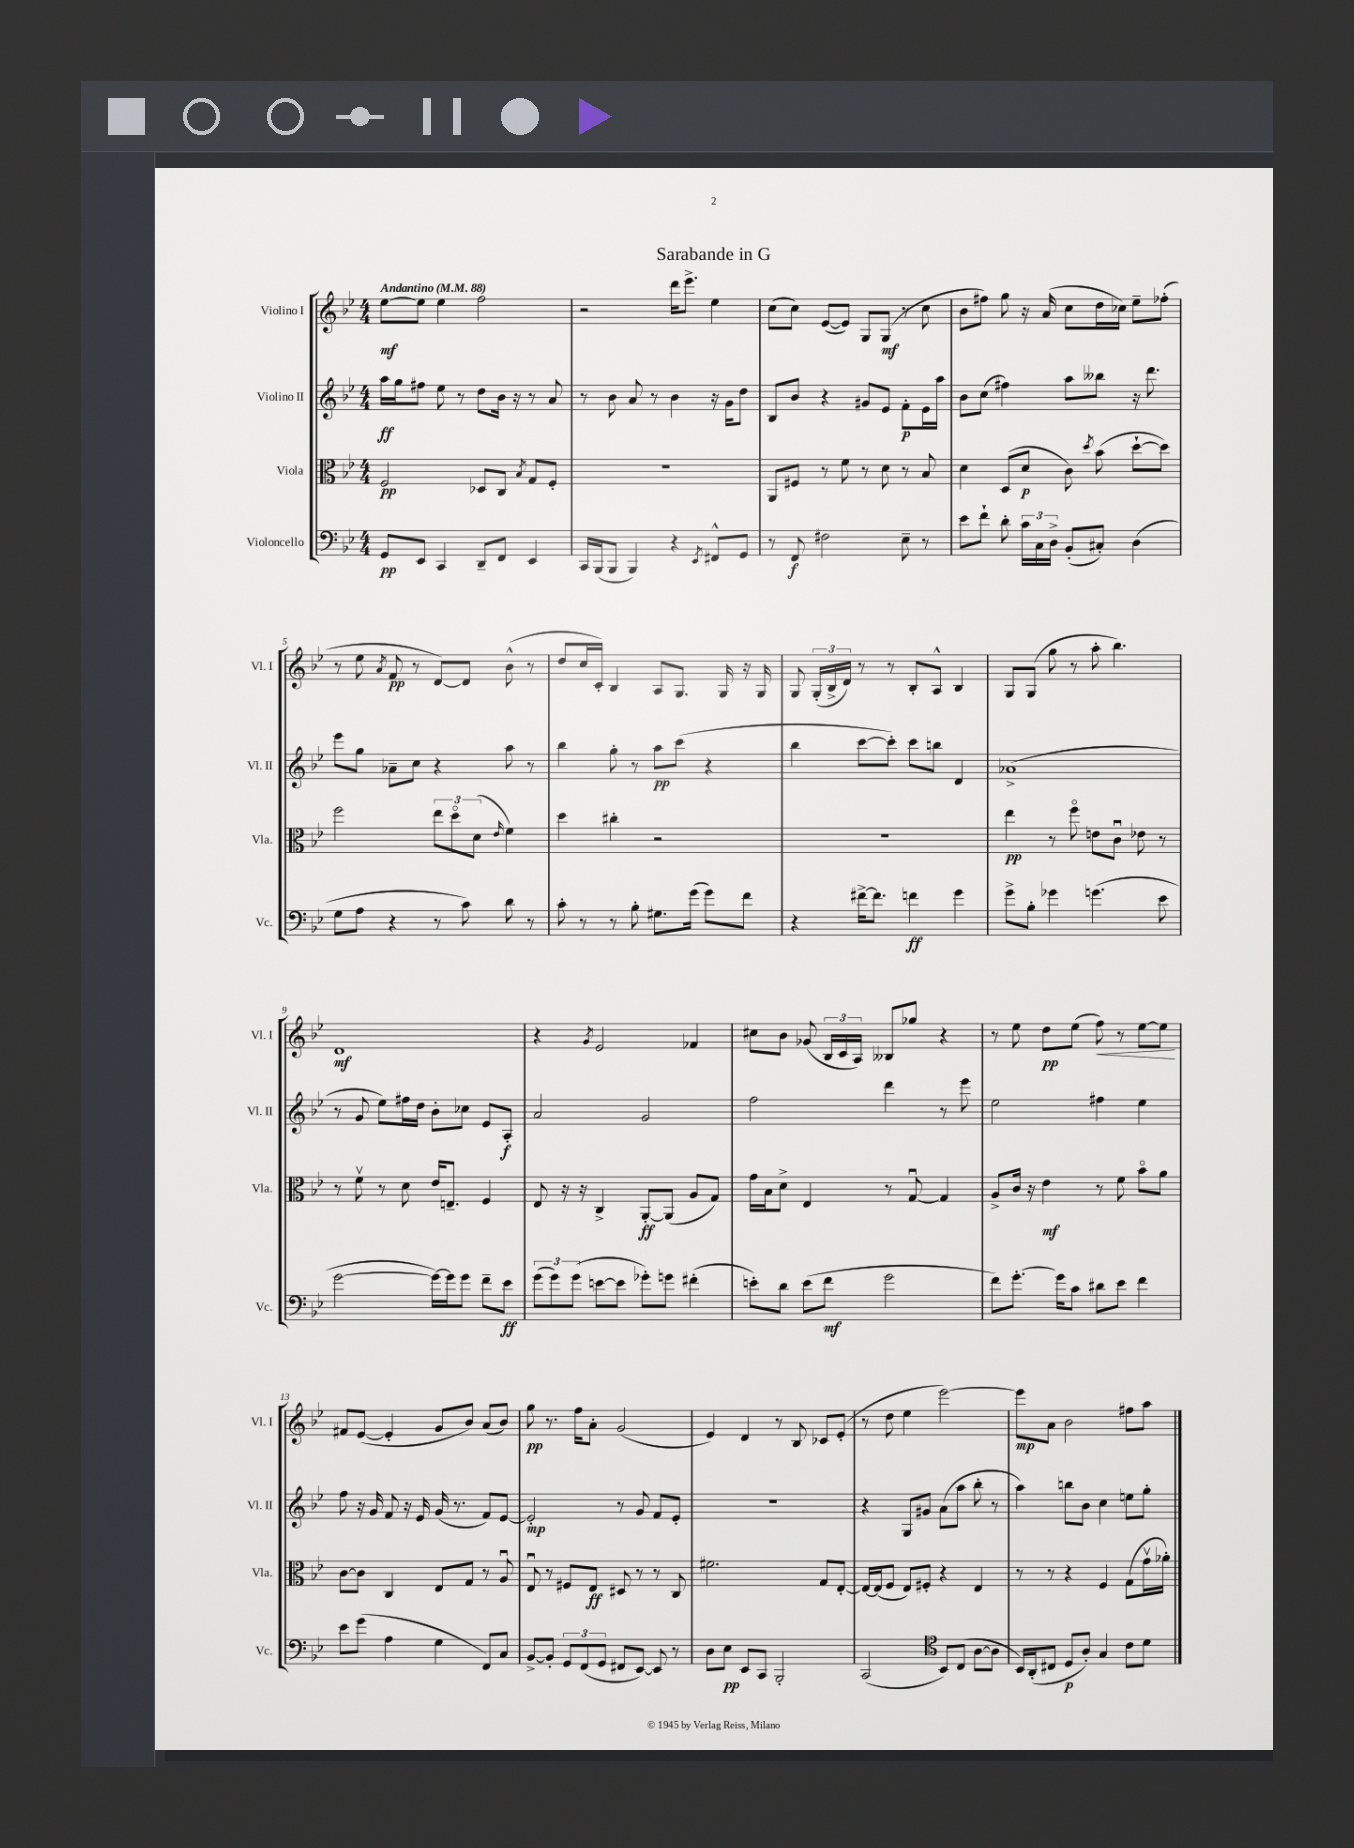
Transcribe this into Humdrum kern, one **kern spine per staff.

**kern	**dynam	**kern	**dynam	**kern	**dynam	**kern	**dynam
*part4	*part4	*part3	*part3	*part2	*part2	*part1	*part1
*staff4	*staff4	*staff3	*staff3	*staff2	*staff2	*staff1	*staff1
*I"Violoncello	*	*I"Viola	*	*I"Violino II	*	*I"Violino I	*
*I'Vc.	*	*I'Vla.	*	*I'Vl. II	*	*I'Vl. I	*
*clefF4	*	*clefC3	*	*clefG2	*	*clefG2	*
*k[b-e-]	*	*k[b-e-]	*	*k[b-e-]	*	*k[b-e-]	*
*M4/4	*	*M4/4	*	*M4/4	*	*M4/4	*
*MM88	*	*MM88	*	*MM88	*	*MM88	*
=1	=1	=1	=1	=1	=1	=1	=1
!	!	!	!	!	!	!LO:TX:a:B:t=Andantino	!
8GG/L	pp	2F/	pp	16aa\LL	ff	[8ee-\L	mf
.	.	.	.	16gg\J	.	.	.
8EE-/J	.	.	.	8ff#X\J	.	8ee-\J]	.
4CC/	.	.	.	8ee-\	.	4ee-\	.
.	.	.	.	8r	.	.	.
8DD~/L	.	8D-X/L	.	8dd\L	.	2ff\	.
8FF/J	.	8C/J	.	16b-\Jk	.	.	.
.	.	.	.	16r	.	.	.
.	.	8qB-/	.	.	.	.	.
4EE-/	.	8G/L	.	8r	.	.	.
.	.	8F'/J	.	8a/	.	.	.
=2	=2	=2	=2	=2	=2	=2	=2
16CC/LL	.	1r	.	8r	.	2r	.
(16BBB-/J	.	.	.	.	.	.	.
8BBB-/J	.	.	.	8b-\	.	.	.
4BBB-/)	.	.	.	8a/	.	.	.
.	.	.	.	8r	.	.	.
4r	.	.	.	4b-\	.	16ddd\KL	.
.	.	.	.	.	.	8.eee-^\J	.
8qEE-/	.	.	.	.	.	.	.
8FF#X^^/L	.	.	.	16r	.	4ee-\	.
.	.	.	.	16g\KL	.	.	.
8GG/J	.	.	.	8dd\J	.	.	.
=3	=3	=3	=3	=3	=3	=3	=3
8r	.	8AA/L	.	8B-/L	.	(8cc\L	.
8FF/	f	8F#X/J	.	8b-/J	.	8cc\J)	.
2F#X\	.	8r	.	4r	.	([8e-/L	.
.	.	8f\	.	.	.	8e-/J])	.
.	.	8r	.	8g#X/L	.	8G/L	.
.	.	8d\	.	8e-/J	.	(8G/J	mf
8E-~\	.	8r	.	8f'\L	p	8r	.
8r	.	8B-/	.	16e-\L	.	8cc\	.
.	.	.	.	16aa\JJ	.	.	.
=4	=4	=4	=4	=4	=4	=4	=4
8e-\L	.	4d\	.	8b-\L	.	8b-\L	.
8f`\J	.	.	.	(8cc\J	.	8ff#X\J)	.
8d'\	.	(8D/L	.	4ff#X\)	.	8gg\	.
24c\LL	.	8d/J	p	.	.	16r	.
24C\	.	.	.	.	.	.	.
.	.	.	.	.	.	(16a/	.
24D^\JJ	.	.	.	.	.	.	.
(8BB-'/L	.	8c\)	.	8aa\L	.	8cc\L	.
.	.	8qdd/	.	.	.	.	.
8C#X'/J)	.	(8b-\	.	8bb--X\J	.	16dd\L	.
.	.	.	.	.	.	16cc-X\JJ)	.
(4D\	.	[8dd`\L	.	16r	.	8ee-~\L	.
.	.	.	.	8.ddd\	.	.	.
.	.	8dd\J])	.	.	.	(8ff-X'\J	.
!!LO:LB:g=z
=5	=5	=5	=5	=5	=5	=5	=5
8G\L	.	2ff\	.	8eee-\L	.	8r	.
8A\J	.	.	.	8gg\J	.	8ee-\	.
.	.	.	.	.	.	8qa/	.
4r	.	.	.	8a-X~\L	.	8f/	pp
.	.	.	.	8cc\J	.	8r	.
8r	.	12ee-\L	.	4r	.	[8d/L)	.
.	.	12dd\	.	.	.	.	.
8c\)	.	.	.	.	.	8d/J]	.
.	.	(12d\J	.	.	.	.	.
.	.	16qqe-/	.	.	.	.	.
8d\	.	4f\)	.	8aa\	.	(8b-^^\	.
8r	.	.	.	8r	.	8r	.
=6	=6	=6	=6	=6	=6	=6	=6
8c'\	.	4dd\	.	4bb-\	.	8dd/L	.
8r	.	.	.	.	.	16cc/L	.
.	.	.	.	.	.	16c'/JJ)	.
8r	.	4cc#X'\	.	8gg'\	.	4B-/	.
8B-'\	.	.	.	8r	.	.	.
8.G#X\L	.	2r	.	8aa\L	pp	8A/L	.
.	.	.	.	(8ccc\J	.	8.G/J	.
(16g\Jk	.	.	.	.	.	.	.
8g\L)	.	.	.	4r	.	.	.
.	.	.	.	.	.	16G/	.
8f\J	.	.	.	.	.	16r	.
.	.	.	.	.	.	16G/	.
=7	=7	=7	=7	=7	=7	=7	=7
4r	.	1r	.	4bb-\	.	8G/	.
.	.	.	.	.	.	(24G'/LL	.
.	.	.	.	.	.	24B-^/	.
.	.	.	.	.	.	24d/JJ)	.
[16f#X^\KL	.	.	.	[8ccc\L	.	8r	.
8.f#\J]	.	.	.	.	.	.	.
.	.	.	.	8ccc'\J])	.	8r	.
4fn\	ff	.	.	8ccc\L	.	8B-'/L	.
.	.	.	.	8bbn\J	.	8A^^/J	.
4g\	.	.	.	4d/	.	4B-/	.
=8	=8	=8	=8	=8	=8	=8	=8
8g^\L	.	4ee-\	pp	(1a-X^	.	8G/L	.
8B-'\J	.	.	.	.	.	(8G/J	.
4g-X\	.	8r	.	.	.	8gg\	.
.	.	8ff\	.	.	.	8r	.
(4.gn\	.	8en\L	.	.	.	8aa'\	.
.	.	8cu\J	.	.	.	4.bb-\)	.
.	.	8e-X\	.	.	.	.	.
8e-\	.	8r	.	.	.	.	.
!!LO:LB:g=z
=9	=9	=9	=9	=9	=9	=9	=9
[2g\	.	8r	.	8r	.	1d	mf
.	.	8fv\	.	8g/	.	.	.
.	.	8r	.	8ee-\L)	.	.	.
.	.	8d\	.	16ff#X\L	.	.	.
.	.	.	.	16dd\JJ	.	.	.
16g\LL_)	.	16e-/KL	.	8b-'\L	.	.	.
16g\J]	.	8.En~/J	.	.	.	.	.
8g\J	.	.	.	8cc-X\J	.	.	.
8f~\L	.	4F/	.	8e-/L	.	.	.
8e-\J	ff	.	.	8A'/J	f	.	.
=10	=10	=10	=10	=10	=10	=10	=10
(12g\L	.	8E-/	.	2a/	.	4r	.
12g\)	.	.	.	.	.	.	.
.	.	16r	.	.	.	.	.
(12g\J	.	.	.	.	.	.	.
.	.	16r	.	.	.	.	.
.	.	.	.	.	.	8qg/	.
[8en\L	.	4C^/	.	.	.	2e-/	.
8e\J]	.	.	.	.	.	.	.
8g-X'\L)	.	[8AA'/L	ff	2g/	.	.	.
8gn\J	.	(8AA/J]	.	.	.	.	.
(4f#X'\	.	8A/L	.	.	.	4f-X/	.
.	.	8G/J)	.	.	.	.	.
=11	=11	=11	=11	=11	=11	=11	=11
8en'\L)	.	16g\LL	.	2ff\	.	8cc#X\L	.
.	.	16B-\J	.	.	.	.	.
8d\J	.	8d^\J	.	.	.	8b-\J	.
(8e\L	.	4E-/	.	.	.	(8g-X/	.
8f\J	mf	.	.	.	.	24B-/LL	.
.	.	.	.	.	.	24c/	.
.	.	.	.	.	.	24A/JJ)	.
2g\	.	8r	.	4ddd\	.	8B--X/L	.
.	.	[8Gu/	.	.	.	8gg-X/J	.
.	.	4G/]	.	8r	.	4r	.
.	.	.	.	8eee-\	.	.	.
=12	=12	=12	=12	=12	=12	=12	=12
8f\L)	.	8A^/L	.	2ee-\	.	8r	.
[8.g'\J	.	16c/Jk	.	.	.	8ee-\	.
.	.	16r	.	.	.	.	.
.	.	4e-\	mf	.	.	8dd\L	pp
16g\KL]	.	.	.	.	.	.	.
8c\J	.	.	.	.	.	(8ee-\J	.
!	!	!	!	!	!	!	!LO:HP:b
8d#X\L	.	8r	.	4ff#X\	.	8ff\)	<
8e-\J	.	8f\	.	.	.	8r	.
4f\	.	8b-\L	.	4ee-\	.	[8ee-\L	.
.	.	8a\J	.	.	.	8ee-\J]	.
.	.	.	.	.	.	.	[
!!LO:LB:g=z
=13	=13	=13	=13	=13	=13	=13	=13
8e-\L	.	[8c\L	.	8ff\	.	8f#X/L	.
(8g\J	.	8c\J]	.	16r	.	([8e-/J	.
.	.	.	.	16g/	.	.	.
4A\	.	4C/	.	8f/	.	4e-'/]	.
.	.	.	.	16r	.	.	.
.	.	.	.	16e-/	.	.	.
4G\	.	8E-/L	.	(16g/	.	8g/L	.
.	.	.	.	8.r	.	.	.
.	.	8G/J	.	.	.	8b-/J)	.
8FF/L)	.	8r	.	8f/L)	.	(8a/L	.
8C/J	.	8Au/	.	[8e-/J	.	8b-/J)	.
=14	=14	=14	=14	=14	=14	=14	=14
[8BB-^/L	.	8E-u/	.	2e-'/]	mp	8gg\	pp
8BB-'/J]	.	8r	.	.	.	8.r	.
12GG/L	.	8F#X/L	.	.	.	.	.
.	.	.	.	.	.	16ff\KL	.
(12FF/	.	.	.	.	.	.	.
.	.	8E-/J	ff	.	.	8a'\J	.
12GG/J	.	.	.	.	.	.	.
8FF#X/L	.	8D#X/	.	8r	.	(2g/	.
[8EE-/J)	.	8r	.	8g/	.	.	.
8EE-/]	.	8r	.	8f/L	.	.	.
8r	.	8C/	.	8e-'/J	.	.	.
=15	=15	=15	=15	=15	=15	=15	=15
8D\L	.	2.f#X\	.	1r	.	4e-/)	.
8E-\J	pp	.	.	.	.	.	.
8EE-/L	.	.	.	.	.	4d/	.
8CC/J	.	.	.	.	.	.	.
2BBB-'/	.	.	.	.	.	8r	.
.	.	.	.	.	.	8B-/	.
.	.	8G/L	.	.	.	8c-X/L	.
.	.	[8E-'/J	.	.	.	(8e-'/J	.
=16	=16	=16	=16	=16	=16	=16	=16
(2CC/	.	16E-/LL_	.	4r	.	8r	.
.	.	(16E-/J]	.	.	.	.	.
.	.	8F/J	.	.	.	8dd\	.
.	.	8E-/L)	.	8G/L	.	4ee-\	.
.	.	8F#X'/J	.	8g#X/J	.	.	.
*clefC4	*	*	*	*	*	*	*
8BB-/L)	.	4r	.	(8a\L	.	[2eee-\)	.
(8C/J	.	.	.	8aa\J	.	.	.
[8A\L	.	4E-/	.	8bb-'\	.	.	.
8A\J]	.	.	.	8r	.	.	.
=17	=17	=17	=17	=17	=17	=17	=17
16BB-/LL)	.	8r	.	4aa\)	.	8eee-\L]	mp
(16AA'/J	.	.	.	.	.	.	.
8C#X/J	.	8r	.	.	.	8a\J	.
8D/L	p	4r	.	8bbn\L	.	2b-\	.
8A'/J)	.	.	.	8b-\J	.	.	.
4G/	.	4F/	.	4cc\	.	.	.
8c\L	.	(8G\L	.	8een\L	.	8ff#X\L	.
8d\J	.	16gv\L	.	8gg'\J	.	8aa\J	.
.	.	16a-X'\JJ)	.	.	.	.	.
==	==	==	==	==	==	==	==
*-	*-	*-	*-	*-	*-	*-	*-
